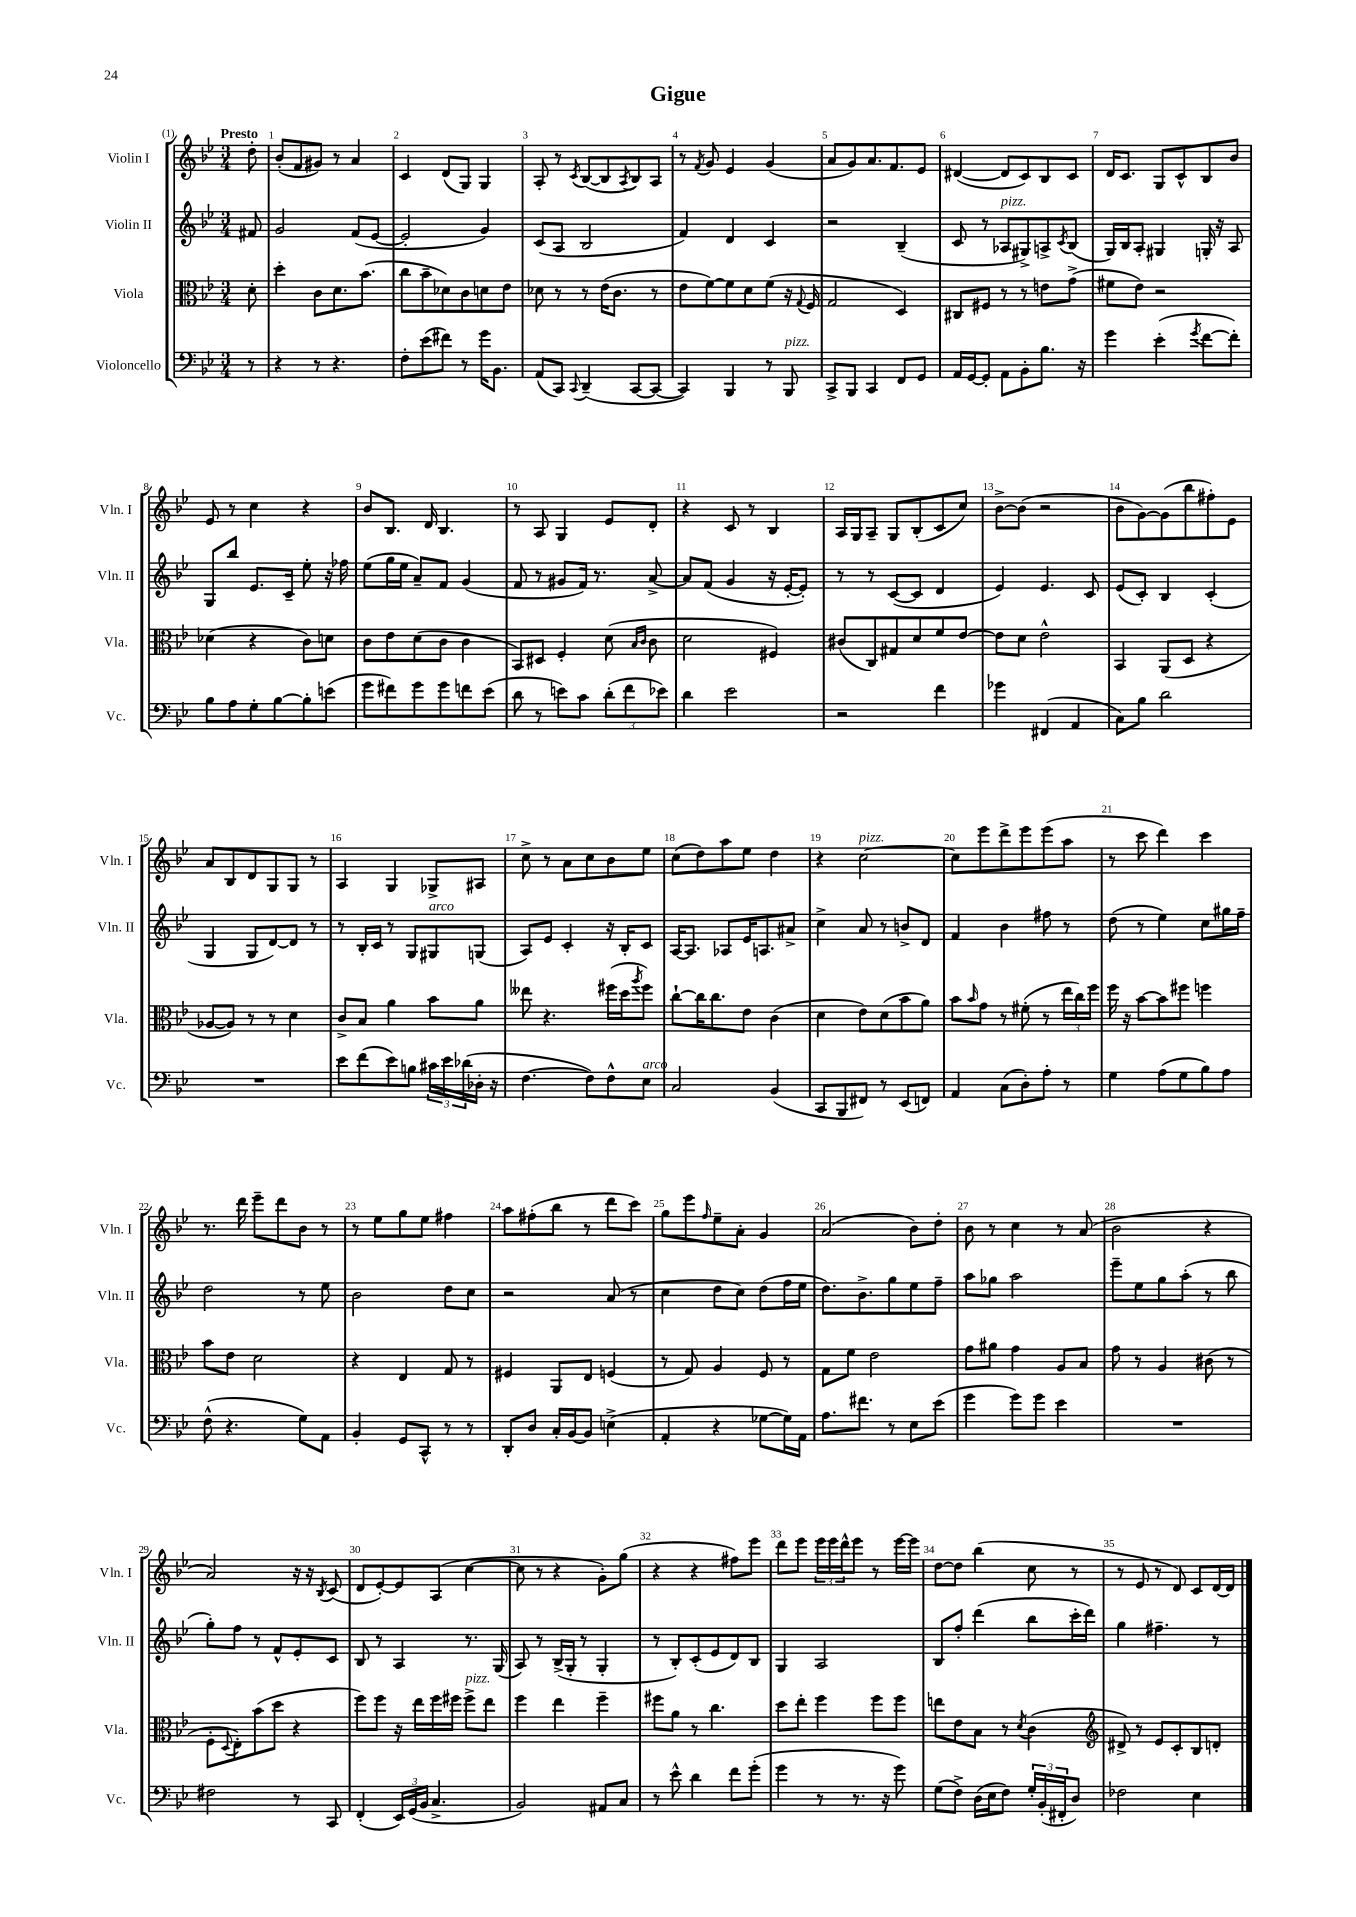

**kern	**kern	**kern	**kern
*staff4	*staff3	*staff2	*staff1
*clefF4	*clefC3	*clefG2	*clefG2
*k[b-e-]	*k[b-e-]	*k[b-e-]	*k[b-e-]
*M3/4	*M3/4	*M3/4	*M3/4
8r	8d'\	8f#/	8dd'\
=	=	=	=
4r	4dd'\	2g/	(8b-'/L
.	.	.	8f/
8r	8c\L	.	8g#/J)
4.r	8.d\	.	8r
.	.	(8f/L	4a/
.	(8.b-\J	.	.
.	.	[8e-/J	.
=	=	=	=
8F'\L	8cc\L	2e-'/]	4c/
(8e-\	8b-~\	.	.
8f#\J)	8d-\)	.	(8d/L
8r	8c\	.	8G/J)
16g\LK	8d\	4g/)	4G/
8.BB-\J	.	.	.
.	8e-\J	.	.
=	=	=	=
(8AA/L	8d-\	(8c/L	8A'/
8CC/J)	8r	8A/J	8r
8qqCC/	.	.	8qc/
(4DD~/	8r	2B-/	([8B-/L
.	(16e-\LK	.	8B-/]
.	8.c\J	.	.
.	.	.	8qA/
[8CC/L	.	.	8B-/)
8CC/_J	8r	.	8A/J
=	=	=	=
4CC/])	8e-\L	4f/)	8r
.	.	.	8qf/
.	[8f\)	.	8g/
4BBB-/	8f\]	4d/	4e-/
.	8d\	.	.
8r	(8f\J	4c/	(4g/
8BBB-/	16r	.	.
.	8qqG/	.	.
.	16F/	.	.
=	=	=	=
8CC^/L	2G/	2r	8a/L
8BBB-/J	.	.	8g/)
4CC/	.	.	8.a/
.	.	.	8.f/
8FF/L	4D/)	(4B-~/	.
8GG/J	.	.	8e-/J
=	=	=	=
16AA/LL	8C#/L	8c/	([4d#/
[16GG/J	.	.	.
8GG'/]J	8F#/J	8r	.
8AA\L	8r	8A-/L	8d#/]L
8BB-'\	8r	8G#^/)	8c/)
8.B-\J	8e\L	8A^/	8B-/
.	.	8qc/	.
.	(8g^\J	(8B-/J	8c/J
16r	.	.	.
=	=	=	=
4g\	8f#\L	16G/LL)	16d/LK
.	.	16B-/J	8.c/J
.	8e-\J)	8A'/J	.
(4e-'\	2r	4G#/	8G/L
.	.	.	8c^^/
8qg/	.	.	.
[8f\L	.	16G'/	8B-/
.	.	16r	.
8f'\]J)	.	8A/	8b-/J
=	=	=	=
8B-\L	(4d-\	8G/L	8e-/
8A\	.	8bb-/J	8r
8G'\	4r	8.e-/L	4cc\
[8B-\	.	.	.
.	.	16c~/Jk	.
8B-'\]	8c\L)	8ee-'\	4r
(8e\J	8d\J	16r	.
.	.	16ff-\	.
=	=	=	=
8g\L	8c\L	(8ee-\L	8b-/L
8f#\)	8e-\	16gg\L	8.B-/J
.	.	16ee-\JJ	.
8g\	(8d\	8a~/L)	.
.	.	.	16d/
8g\	8c\J	8f/J	4.B-/
8f\	4c\	(4g/	.
(8e-\J	.	.	.
=	=	=	=
8d\	8BB-/L)	8f/	8r
8r	8D#/J	8r	8A/
8e\L)	4F'/	8g#/L	4G/
8c\J	.	16f/Jk)	.
.	.	8.r	.
(12d'\L	(8d\	.	8e-/L
12f\	.	.	.
.	16qqB-/LL	.	.
.	16qqc/JJ	.	.
.	8c\	[8a^/	8d'/J
12e-\J)	.	.	.
=	=	=	=
4d\	2d\	8a/]L	4r
.	.	(8f/J	.
2e-\	.	4g/	8c/
.	.	.	8r
.	4F#/)	16r	4B-/
.	.	[16e-'/LK	.
.	.	8e-'/]J)	.
=	=	=	=
2r	(8c#/L	8r	16A/LL
.	.	.	16G/J
.	8C/)	8r	8A~/J
.	8G#/	([8c/L	8G/L
.	8d/	8c/]J	(8B-'/
4f\	8f/	4d/	8c/
.	[8e-/J	.	8cc/J)
=	=	=	=
4g-\	8e-\]L	4e-/)	[8b-^\L
.	8d\J	.	(8b-\]J
(4FF#/	2e-^^\	4.e-/	2r
4AA/	.	.	.
.	.	8c/	.
=	=	=	=
8C\L)	4BB-/	(8e-/L	8b-\L
8B-\J	.	8c'/J)	[8g\)
2d\	(8AA/L	4B-/	(8g\]
.	8D/J	.	8bb-\
.	4r	(4c'/	8ff#'\)
.	.	.	8e-\J
=	=	=	=
2.r	[8A-/L	4G/	8a/L
.	8A-/]J)	.	8B-/
.	8r	8G/L	8d/
.	8r	[8d/)	8G/
.	4d\	8d/]J	8G/J
.	.	8r	8r
=	=	=	=
8e-\L	8c^/L	8r	4A/
(8f\	8B-/J	16B-'/LL	.
.	.	16c/JJ	.
8e-\)	4a\	8r	4G/
8B\J	.	8G/L	.
24c#\LL	8b-\L	8G#/	8G-^/L
24e-\	.	.	.
(24d-\	.	.	.
16D-'\JJ	8a\J	(8G/J	8A#/J
16r	.	.	.
=	=	=	=
[4.F\	8ee--\	8A/L)	8cc^\
.	4.r	8e-/J	8r
.	.	4c'/	8a\L
8F\]L)	.	.	8cc\
8F^^\	(16ff#\LL	16r	8b-\
.	16dd\J	16B-'/LK	.
.	8qaa/	.	.
8E-\J	8ff#\J)	8c/J	8ee-\J
=	=	=	=
2C/	[8cc`\L	[16A/LK	(8cc\L
.	.	8.A/]J	.
.	16cc\]K	.	8dd\)
.	8.cc\	.	.
.	.	8A-/L	8aa\
.	8e-\J	16e-/K	8ee-\J
.	.	8.A/	.
(4BB-/	(4c\	.	4dd\
.	.	8a#^/J	.
=	=	=	=
8CC/L	4d\	4cc^\	4r
8BBB-/	.	.	.
8FF#/J)	8e-\L)	8a/	[2cc\
8r	(8d\	8r	.
(8EE-/L	8b-\	8b^/L	.
8FF/J)	8a\J)	8d/J	.
=	=	=	=
4AA/	8b-\L	4f/	8cc\]L
.	16qqb-/	.	.
.	8g\J	.	8eee-\
(8C\L	8r	4b-\	8ddd^\
8D'\)	(8f#'\	.	8eee-\
8A'\J	8r	8ff#\	(8eee-\
8r	24ee-\LL	8r	8aa\J
.	24cc\)	.	.
.	24ff\JJ	.	.
=	=	=	=
4G\	16ff\	(8dd\	8r
.	16r	.	.
.	[8b-\L	8r	8ccc\
(8A\L	8b-\]	4ee-\)	4ddd\)
8G\	8ff#\J	.	.
8B-\)	4ff\	8cc\L	4ccc\
8A\J	.	16gg#\L	.
.	.	16ff~\JJ	.
=	=	=	=
(8F^^\	8b-\L	2dd\	8.r
4.r	8e-\J	.	.
.	.	.	16ddd\
.	2d\	.	8eee-~\L
.	.	.	8ddd\
8G\L)	.	8r	8b-\J
8AA\J	.	8ee-\	8r
=	=	=	=
4BB-'/	4r	2b-\	8r
.	.	.	8ee-\L
8GG/L	4E-/	.	8gg\
8CC^^/J	.	.	8ee-\J
8r	8G/	8dd\L	4ff#\
8r	8r	8cc\J	.
=	=	=	=
8DD'/L	4F#/	2r	8aa\L
8D/J	.	.	(8ff#'\
16C'/LL	8AA/L	.	8bb-\J
[16BB-/J	.	.	.
8BB-/]J	8E-/J	.	8r
(4E^\	(4F/	(8a/	8ddd\L
.	.	8r	8ccc\J)
=	=	=	=
4AA'/	8r	4cc\	8gg\L
.	8G/)	.	8eee-\
.	.	.	16qqff/
4r	4A/	8dd\L	8ee-~\
.	.	8cc\J)	8a'\J
[8G-\L	8F/	(8dd\L	4g/
16G-\]L)	8r	16ff\L	.
16AA\JJ	.	16ee-\JJ	.
=	=	=	=
8.A\L	8G\L	8.dd\L)	(2a/
.	8f\J	.	.
8.f#\J	.	8.b-^\	.
.	2e-\	.	.
8r	.	8gg\	.
8E-\L	.	8ee-\	8b-\L)
(8e-\J	.	8ff~\J	8dd'\J
=	=	=	=
4g\	8g\L	8aa\L	8b-\
.	8a#\J	8gg-\J	8r
8g\L)	4g\	2aa\	4cc\
8g\J	.	.	.
4e-\	8A/L	.	8r
.	8B-/J	.	(8a/
=	=	=	=
2.r	8g\	8eee-~\L	2b-\
.	8r	8ee-\	.
.	4A/	8gg\	.
.	.	(8aa'\J	.
.	(8c#\	8r	4r
.	8r	8bb-\	.
=	=	=	=
2F#\	8F'\L	8gg'\L)	2a/)
.	8qqD/	.	.
.	8E-'\)	8ff\J	.
.	(8b-\	8r	.
.	8dd\J	8f^^/L	.
8r	4r	8e-'/	16r
.	.	.	16r
.	.	.	8qB-/
8CC/	.	8c/J	(8c/
=	=	=	=
(4FF'/	8ff\L)	8B-/	8d/L
.	8ff\J	8r	[8e-'/)
24EE-/LL)	16r	4A/	8e-/]
(24GG/	.	.	.
.	16ee-\LL	.	.
24BB-/JJ	.	.	.
4.C^/	16ff\	.	(8A/J
.	16ff#\JJ	.	.
.	8ff#^\L	8.r	[4cc\
.	8ee-\J	.	.
.	.	(16G/	.
=	=	=	=
2BB-/)	4ff\	8A/)	8cc\]
.	.	8r	8r
.	4ee-\	(16B-^/LL	4r
.	.	16G'/JJ	.
.	.	8r	.
8AA#/L	4ff~\	4G'/	8g'\L)
8C/J	.	.	(8gg\J
=	=	=	=
8r	8ff#\L	8r	4r
8e-^^\	8a\J	8B-'/L)	.
4d\	8r	(8c'/	4r
.	4.cc\	8e-/	.
8f\L	.	8d/)	8ff#\L)
(8g'\J	.	8B-/J	8eee-\J
=	=	=	=
4g\	8dd\L	4G/	8ddd\L
.	8ee-'\J	.	8eee-\J
8r	4ff\	2A/	24eee-\LL
.	.	.	24eee-\
.	.	.	24ddd^^\J
8.r	.	.	8eee-\J
.	8ff\L	.	8r
16r	.	.	.
8g\)	8ff\J	.	[16eee-\LL
.	.	.	16eee-\]JJ
=	=	=	=
(8G\L	8ee\L	8B-/L	[8dd\L
8F^\J)	8e-\	8ff'/J	8dd\]J
(16D\LL	8B-\J	(4ddd\	(4bb-\
16E-\J	.	.	.
8F\J)	8r	.	.
.	8qd/	.	.
24G'/LL	(4c\	8bb-\L	8cc\
(24BB-'/	.	.	.
24FF#'/J	.	.	.
8D/J)	.	16ccc'\L	8r
.	.	16ddd\JJ)	.
=	=	=	=
*	*clefG2	*	*
2F-\	8d#^/)	4gg\	8r
.	8r	.	8e-/
.	8e-/L	4.ff#~\	8r
.	8c'/	.	8d/)
4E-\	8B-/	.	8c/L
.	8d'/J	8r	[16d/L
.	.	.	16d/]JJ
==	==	==	==
*-	*-	*-	*-
